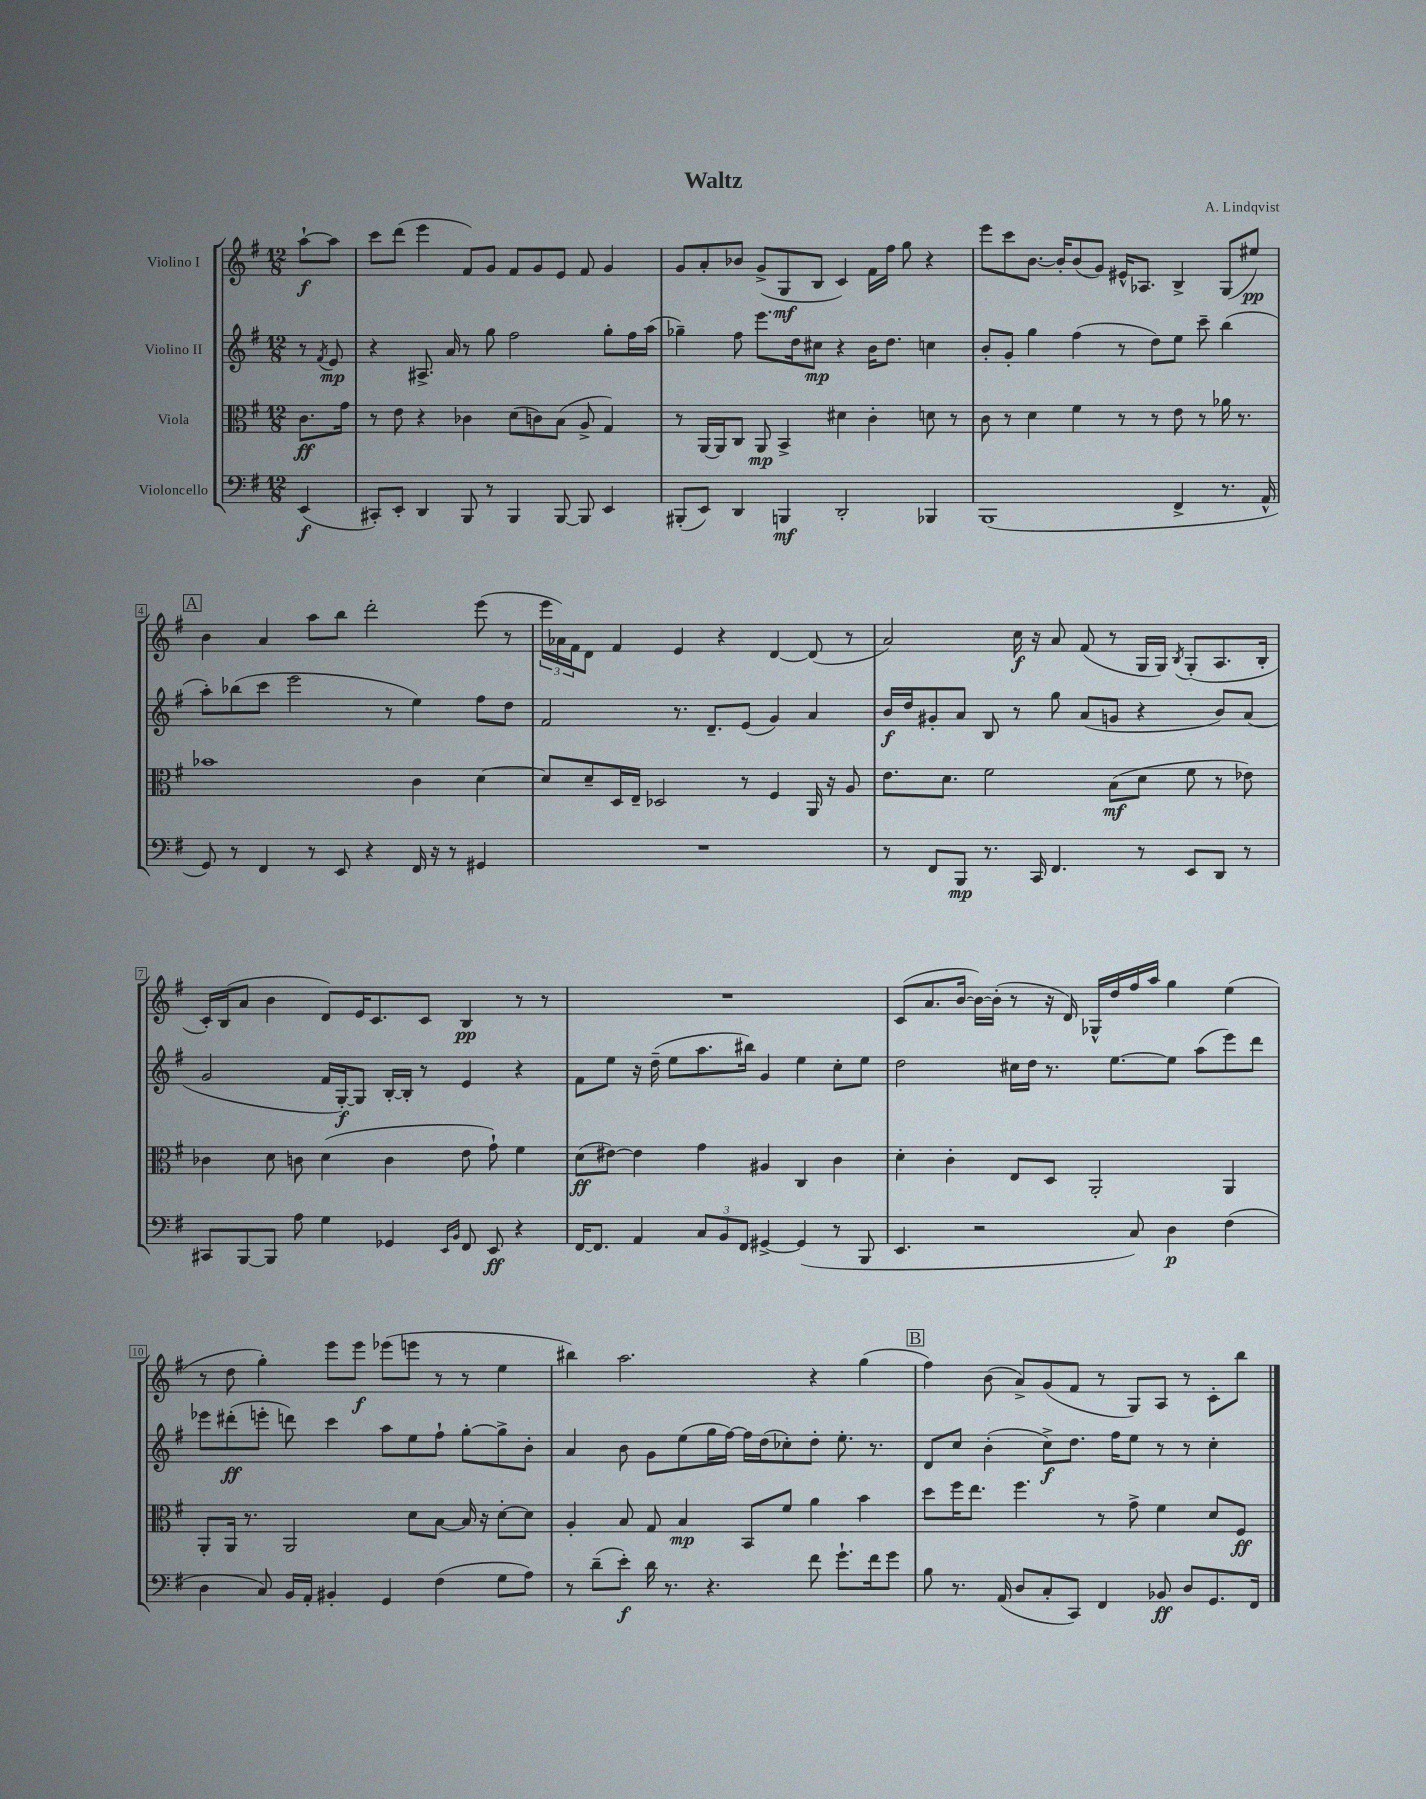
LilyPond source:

\header { title = "Waltz" composer = "A. Lindqvist" }
<<
\new StaffGroup <<
\new Staff = "s0" \with { instrumentName = "Violino I" } {
    \clef treble \key g \major \numericTimeSignature \time 12/8 \partial 4
    a''8~-!\f a''8 |
    c'''8 d'''8( e'''4 fis'8) g'8 fis'8 g'8 e'8 fis'8 g'4 |
    g'8 a'8-. bes'8 g'8->( g8\mf b8 c'4) fis'16 fis''16 g''8 r4 |
    e'''8 c'''8 b'8.~ b'16-. b'8( g'8) eis'16-^ aes8. b4-> g8( eis''8\pp) |
    \mark \markup { \box "A" } b'4 a'4 a''8 b''8 d'''2-. e'''8( r8 |
    \tuplet 3/2 { e'''16 aes'16) fis'16 } d'8 fis'4 e'4 r4 d'4~ d'8( r8 |
    a'2) c''16\f r16 a'8 fis'8( r8 g16 g16) \acciaccatura { b8 } g8-.( a8. b16-. |
    c'16-.) b16( a'8 b'4 d'8) e'16 c'8. c'8 b4\pp r8 r8 |
    R1. |
    c'8( a'8. b'16~ b'16~) b'16-.( r8 r16 d'16) ges16-^ d''16 fis''16 a''16 g''4 e''4( |
    r8 d''8 g''4-.) e'''8 e'''8\f ees'''8( e'''8 r8 r8 e''4 |
    bis''4) a''2. r4 g''4( |
    \mark \markup { \box "B" } fis''4) b'8( a'8->) g'8( fis'8 r8 g8) a8 r8 c'8-. b''8 \bar "|." |
}
\new Staff = "s1" \with { instrumentName = "Violino II" } {
    \clef treble \key g \major \numericTimeSignature \time 12/8 \partial 4
    r8 \acciaccatura { fis'8 } e'8\mp |
    r4 ais8.-> a'16 r8 g''8 fis''2 g''8-. fis''16 a''16( |
    ges''4--) fis''8 e'''8. d''16 cis''8\mp r4 b'16 d''8. c''4 |
    b'8-. g'8-. g''4 fis''4( r8 d''8) e''8 c'''8-- b''4( |
    \mark \markup { \box "A" } a''8-.) bes''8( c'''8 e'''2 r8 e''4) fis''8 d''8 |
    fis'2 r8. d'8.-- e'8( g'4) a'4 |
    b'16\f d''16 gis'8-. a'8 b8 r8 g''8 a'8( g'8 r4 b'8) a'8( |
    g'2 fis'16 g16~-.\f) g8 b16~-. b16-. r8 e'4 r4 |
    fis'8 e''8 r16 d''16--( e''8 a''8. bis''16) g'4 e''4 c''8-. e''8 |
    d''2 cis''16 d''16 r8. e''8.~ e''8 a''8( e'''8) d'''8 |
    ees'''8 dis'''8-.\ff( e'''8-. d'''8) c'''4 a''8 e''8 fis''8-! g''8~-. g''8-> b'8-. |
    a'4 b'8 g'8 e''8( g''16 fis''16~) fis''16 d''16( ces''8-.) d''8-. e''8.-. r8. |
    \mark \markup { \box "B" } d'8 c''8 b'4-.( c''8->\f) d''8. fis''16 e''8 r8 r8 c''4-. \bar "|." |
}
\new Staff = "s2" \with { instrumentName = "Viola" } {
    \clef alto \key g \major \numericTimeSignature \time 12/8 \partial 4
    c'8.\ff g'16 |
    r8 e'8 r4 ces'4 d'8( c'8) b8( a8-> g4) |
    r8 a,16~ a,16 c8 a,8\mp b,4-> dis'4 c'4-. d'8 r8 |
    c'8 r8 d'4 fis'4 r8 r8 e'8 r8 aes'16 r8. |
    \mark \markup { \box "A" } bes'1 c'4 d'4~ |
    d'8 d'8-- d16 e16-- des2 r8 fis4 a,16 r16 a8 |
    e'8. d'8. fis'2 b8\mf( d'8 fis'8 r8 ees'8) |
    ces'4 d'8 c'8 d'4( c'4 e'8 g'8-!) fis'4 |
    d'8\ff( eis'8~) eis'4 g'4 ais4 c4 c'4 |
    d'4-. c'4-. e8 d8 a,2-. a,4 |
    a,8-. a,16 r8. a,2 d'8 b8~ b16 r16 d'8~-. d'8 |
    a4-. b8 g8 b4\mp b,8 fis'8 a'4 b'4 |
    \mark \markup { \box "B" } d''8 fis''16 e''8. fis''4. r8 g'8-> fis'4 d'8 fis8\ff \bar "|." |
}
\new Staff = "s3" \with { instrumentName = "Violoncello" } {
    \clef bass \key g \major \numericTimeSignature \time 12/8 \partial 4
    e,4\f( |
    cis,8-.) e,8-. d,4 b,,8 r8 b,,4 b,,8~ b,,8 e,4 |
    bis,,8-.( e,8) d,4 b,,4\mf d,2-. bes,,4 |
    b,,1( fis,4-> r8. a,16-^ |
    \mark \markup { \box "A" } g,8) r8 fis,4 r8 e,8 r4 fis,16 r16 r8 gis,4 |
    R1. |
    r8 fis,8 b,,8\mp r8. c,16 fis,4. r8 e,8 d,8 r8 |
    cis,8 b,,8~ b,,8 a8 g4 ges,4 \grace { e,16 b,16 } fis,8 e,8\ff r4 |
    fis,16~ fis,8. a,4 \tuplet 3/2 { c8 b,8 fis,8 } gis,4~-> gis,4( r8 b,,8 |
    e,4. r2 c8) d4\p fis4( |
    d4 c8) b,16 a,16-. bis,4-. g,4 fis4( g8 a8) |
    r8 d'8--( e'8-.\f) d'16 r8. r4. fis'8 g'8.-! fis'16 g'8 |
    \mark \markup { \box "B" } b8 r8. a,16( d8 c8-. c,8) fis,4 bes,8\ff d8 g,8. fis,16 \bar "|." |
}
>>
>>
\layout { \context { \Score \override BarNumber.stencil = #(make-stencil-boxer 0.1 0.3 ly:text-interface::print) } }
